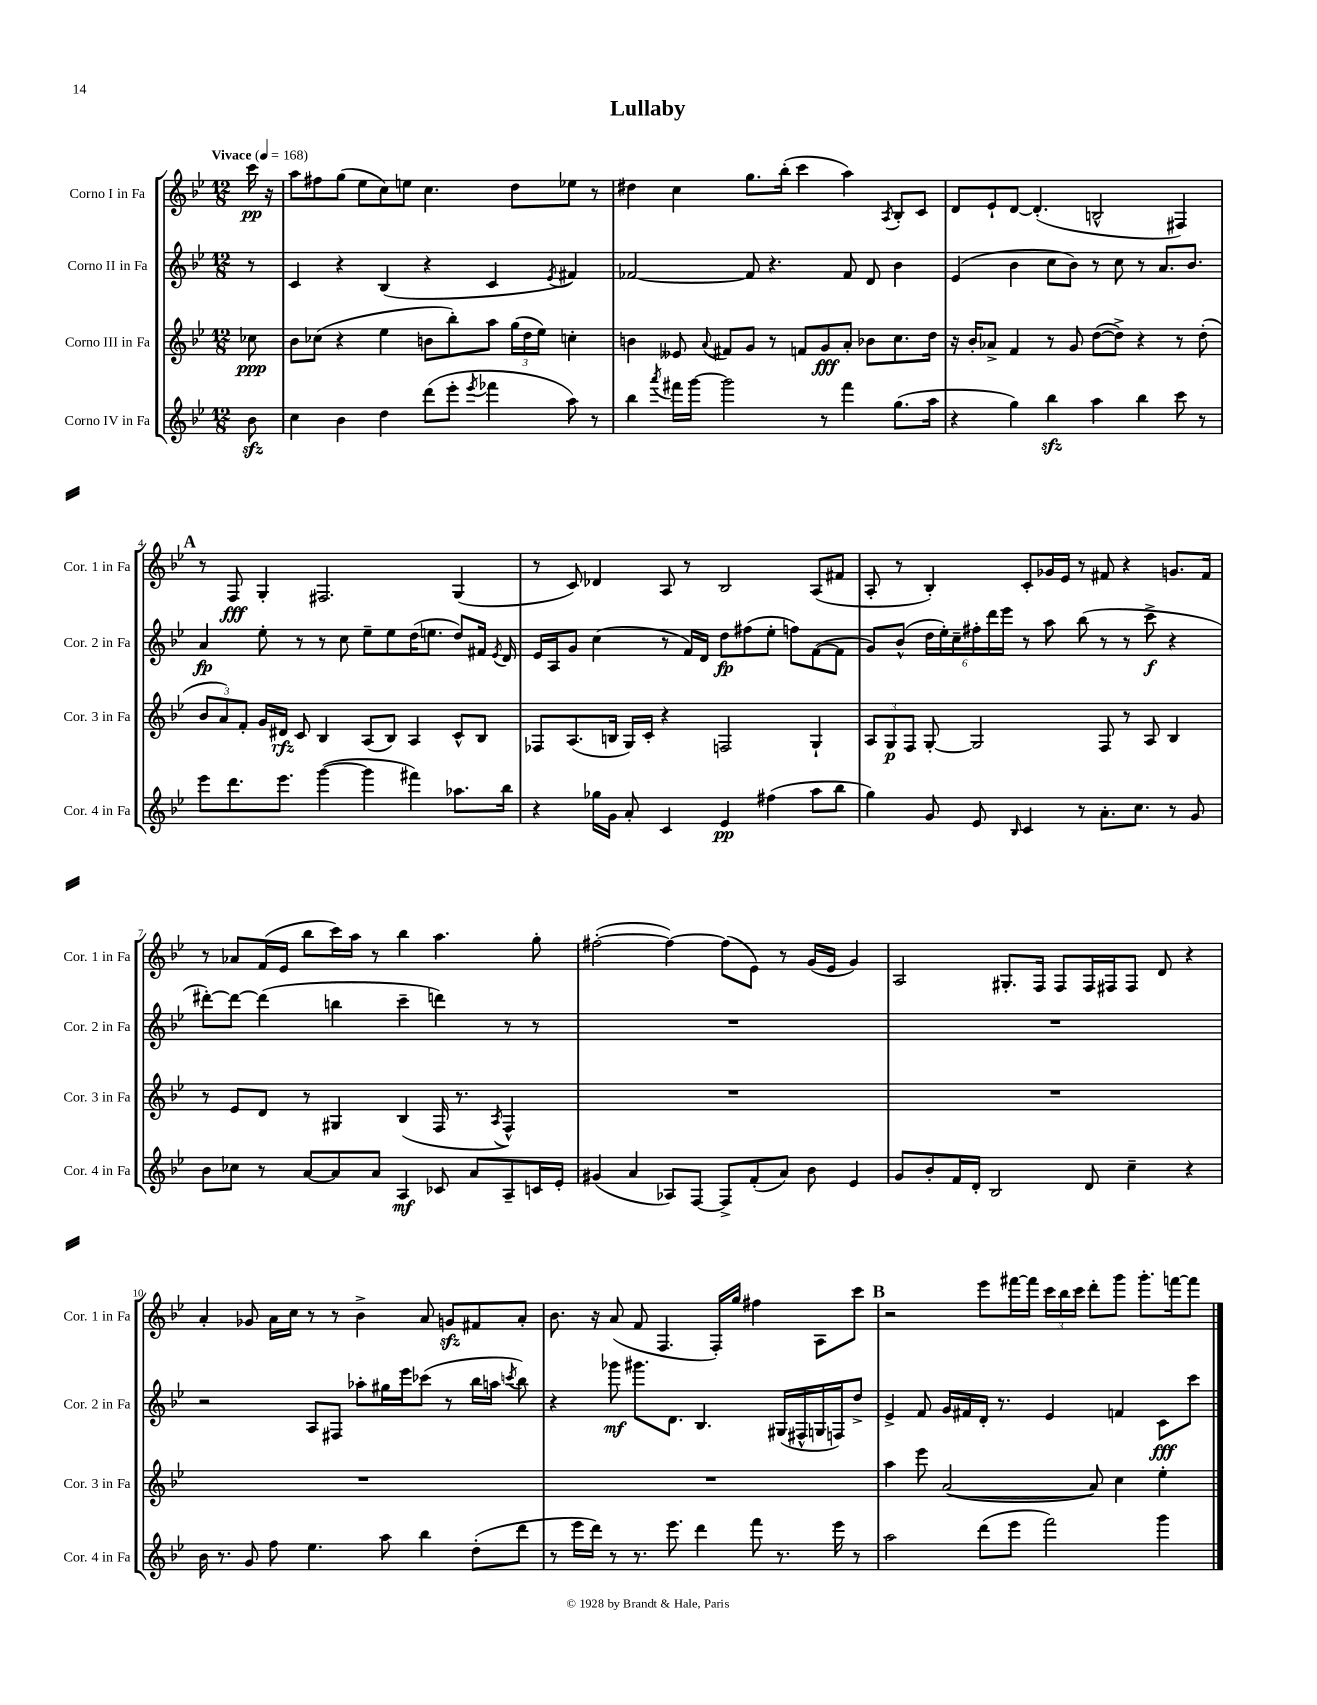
\header { title = "Lullaby" }
<<
\new StaffGroup <<
\new Staff = "s0" \with { instrumentName = "Corno I in Fa" shortInstrumentName = "Cor. 1 in Fa" } {
    \clef treble \key bes \major \numericTimeSignature \time 12/8 \partial 8 \tempo "Vivace" 4 = 168
    \autoBeamOff c'''16\pp r16 |
    a''8[ fis''8 g''8]( ees''8[ c''8) e''8] c''4. d''8[ ees''8] r8 |
    dis''4 c''4 g''8.[ bes''16]-.( c'''4 a''4) \acciaccatura { a8 } bes8[-. c'8] |
    d'8[ ees'8-! d'8]~ d'4.-.( b2-^ fis4) |
    \mark \markup { \bold "A" } r8 f8\fff g4-. fis2. g4( |
    r8 c'8) des'4 a8 r8 bes2 a8[( fis'8] |
    a8-. r8 bes4-.) c'8[-. ges'16 ees'16] r8 fis'8 r4 g'8.[ fis'16] |
    r8 aes'8[ f'16( ees'16] bes''8[ c'''16) a''16] r8 bes''4 a''4. g''8-. |
    fis''2~-.( fis''4~) fis''8[( ees'8]) r8 g'16[( ees'16] g'4) |
    a2 gis8.[-. f16] f8[ f16 fis16 fis8] d'8 r4 |
    a'4-. ges'8 a'16[ c''16] r8 r8 bes'4-> a'8 g'8[\sfz fis'8 a'8]-. |
    bes'8. r16 a'8( f'8 f4. f16[-.) g''16] fis''4 a8[ c'''8] |
    \mark \markup { \bold "B" } r2 ees'''8[ fis'''16~ fis'''16] \tuplet 3/2 { c'''16[ bes''16 c'''16] } d'''8[-. g'''8] g'''8.[-. f'''16~ f'''8] \bar "|." |
}
\new Staff = "s1" \with { instrumentName = "Corno II in Fa" shortInstrumentName = "Cor. 2 in Fa" } {
    \clef treble \key bes \major \numericTimeSignature \time 12/8 \partial 8
    \autoBeamOff r8 |
    c'4 r4 bes4( r4 c'4 \acciaccatura { ees'8 } fis'4) |
    fes'2~ fes'8 r4. fes'8 d'8 bes'4 |
    ees'4( bes'4 c''8[ bes'8]) r8 c''8 r8 a'8.[ bes'8.] |
    \mark \markup { \bold "A" } a'4\fp ees''8-. r8 r8 c''8 ees''8[-- ees''8 d''16( e''8.] d''8[) fis'16] \acciaccatura { ees'8 } d'16 |
    ees'16[ a16 g'8] c''4( r8 f'16[) d'16] d''8[\fp fis''8( ees''8]-. f''8[) f'8~( f'8] |
    g'8[) bes'8]-^( \tuplet 6/4 { d''16[ ees''16-.) c''16-- fis''16-. d'''16 ees'''16] } r8 a''8 bes''8( r8 r8 c'''8->\f r4 |
    dis'''8[~-.) dis'''8]~ dis'''4( b''4 c'''4-- d'''4) r8 r8 |
    R1. |
    R1. |
    r2 a8[ fis8] aes''8[-. gis''16 ees'''16 ces'''8]( r8 bes''16[ a''16] \acciaccatura { c'''8 } bes''8) |
    r4 ges'''8\mf gis'''8.[ d'8.] bes4. gis16[( fis16-^ g16 f16) d''8]-> |
    \mark \markup { \bold "B" } ees'4-> f'8 g'16[ fis'16 d'16]-. r8. ees'4 f'4 c'8[\fff c'''8] \bar "|." |
}
\new Staff = "s2" \with { instrumentName = "Corno III in Fa" shortInstrumentName = "Cor. 3 in Fa" } {
    \clef treble \key bes \major \numericTimeSignature \time 12/8 \partial 8
    \autoBeamOff ces''8\ppp |
    bes'8[ ces''8]( r4 ees''4 b'8[ bes''8-.) a''8] \tuplet 3/2 { g''16[( d''16 ees''16]) } c''4-. |
    b'4 eeses'8 \appoggiatura { a'8 } fis'8[ g'8] r8 f'8[ g'8\fff a'8]-. bes'8[ c''8. d''16] |
    r16 bes'16[-. aes'8]-> f'4 r8 g'8 d''8[~( d''8]->) r4 r8 d''8-.( |
    \mark \markup { \bold "A" } \tuplet 3/2 { bes'8[ a'8) f'8]-. } g'16[ dis'16]\rfz c'8 bes4 a8[( bes8]) a4 c'8[-^ bes8] |
    fes8[ a8.( b16] g16[) c'16]-. r4 f2 g4-! |
    \tuplet 3/2 { a8[ g8\p f8] } g8~-. g2 f8 r8 a8 bes4 |
    r8 ees'8[ d'8] r8 gis4 bes4( f16 r8. \acciaccatura { a8 } f4-^) |
    R1. |
    R1. |
    R1. |
    R1. |
    \mark \markup { \bold "B" } a''4 ees'''8 a'2~( a'8) c''4 ees''4-. \bar "|." |
}
\new Staff = "s3" \with { instrumentName = "Corno IV in Fa" shortInstrumentName = "Cor. 4 in Fa" } {
    \clef treble \key bes \major \numericTimeSignature \time 12/8 \partial 8
    \autoBeamOff bes'8\sfz |
    c''4 bes'4 d''4 d'''8[( ees'''8]-. \acciaccatura { ees'''8 } fes'''4 a''8) r8 |
    bes''4 \acciaccatura { a'''8 } fis'''16[ g'''16]~ g'''2 r8 fis'''4 g''8.[( a''16] |
    r4 g''4) bes''4\sfz a''4 bes''4 c'''8 r8 |
    \mark \markup { \bold "A" } ees'''8[ d'''8. ees'''8.] g'''4~( g'''4 fis'''4) aes''8.[ bes''16] |
    r4 ges''16[ g'16] a'8-. c'4 ees'4\pp fis''4( a''8[ bes''8] |
    g''4) g'8 ees'8 \grace { bes16 } c'4 r8 a'8.[-. c''8.] r8 g'8 |
    bes'8[ ces''8] r8 a'8[~ a'8 a'8] a4\mf ces'8 a'8[ a8-- c'16 ees'16]-. |
    gis'4( a'4 aes8[) f8]~ f8[-> f'8-.( a'8]) bes'8 ees'4 |
    g'8[ bes'8-. f'16 d'16]-. bes2 d'8 c''4-- r4 |
    bes'16 r8. g'8 f''8 ees''4. a''8 bes''4 d''8[-.( d'''8] |
    r8 ees'''16[ d'''16]) r8 r8. ees'''8. d'''4 f'''8 r8. ees'''16 r8 |
    \mark \markup { \bold "B" } a''2 d'''8[( ees'''8] f'''2) g'''4 \bar "|." |
}
>>
>>
